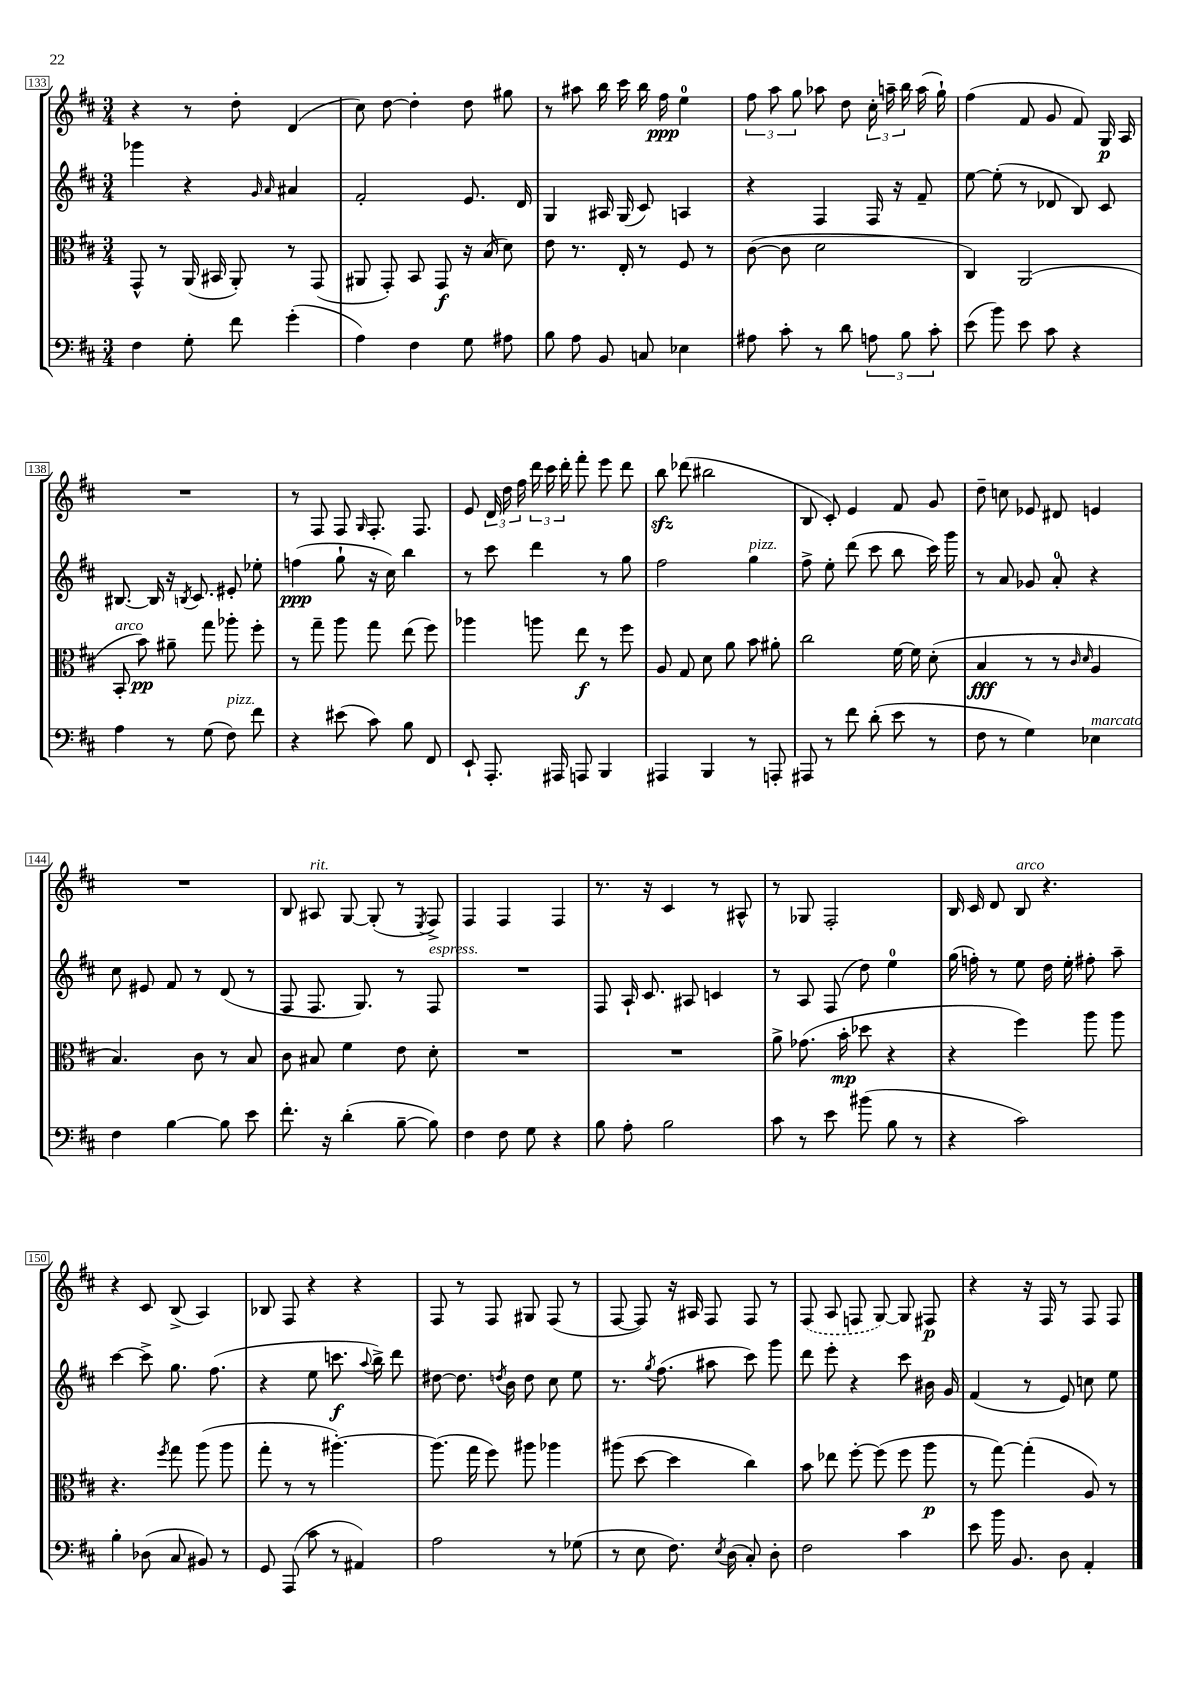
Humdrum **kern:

**kern	**kern	**kern	**kern
*staff4	*staff3	*staff2	*staff1
*clefF4	*clefC3	*clefG2	*clefG2
*k[f#c#]	*k[f#c#]	*k[f#c#]	*k[f#c#]
*M3/4	*M3/4	*M3/4	*M3/4
4F#\	8GG^^/	4ggg-\	4r
.	8r	.	.
8G'\	(16AA/	4r	8r
.	16BB#/	.	.
8f#\	8AA'/)	.	8dd'\
.	.	16qqg/	.
.	.	16qqa/	.
(4g'\	8r	4a#/	(4d/
.	(8GG/	.	.
=	=	=	=
4A\)	8AA#/	2f#'/	8cc#\)
.	8GG'/)	.	[8dd\
4F#\	8BB/	.	4dd'\]
.	8GG/	.	.
8G\	16r	8.e/	8dd\
.	(16B/	.	.
8A#\	8d\)	.	8gg#\
.	.	16d/	.
=	=	=	=
8B\	8e\	4G/	8r
8A\	8.r	.	8aa#\
8BB/	.	16A#/	16bb\
.	16E'/	(16G/	16ccc#\
8C/	8r	8c#/)	16bb\
.	.	.	16ff#\
4E-\	8F#/	4A/	4ee\
.	8r	.	.
=	=	=	=
8A#\	([8c#\	4r	12ff#\
.	.	.	12aa\
8c#'\	8c#\]	.	.
.	.	.	12gg\
8r	2d\	4F#/	8aa-\
8d\	.	.	8dd\
12A\	.	16F#/	24cc#'\
.	.	.	24aa~\
.	.	16r	.
12B\	.	.	24bb\
.	.	8f#~/	(16aa\
12c#'\	.	.	.
.	.	.	16gg`\)
=	=	=	=
(8e\	4C#/)	[8ee\	(4ff#\
8b\)	.	(8ee'\]	.
8e\	(2AA/	8r	8f#/
8c#\	.	8d-/	8g/
4r	.	8B/)	8f#/)
.	.	8c#/	16G/
.	.	.	16A/
=	=	=	=
4A\	8BB'/	[8.B#/	2.r
.	8b\)	.	.
.	.	16B#/]	.
8r	8a#~\	16r	.
.	.	8qB/	.
.	.	8.c#/	.
(8G\	8gg\	.	.
8F#\)	8aa-'\	8e#'/	.
8f#\	8ff#'\	8ee-'\	.
=	=	=	=
4r	8r	(4ff\	8r
.	8gg~\	.	8F#/
(8e#\	8aa\	8gg`\	8F#/
.	.	.	16qqG/
8c#\)	8gg\	16r	8.F#'/
.	.	16cc#\)	.
8B\	(8ee\	4bb\	.
.	.	.	8.F#/
8FF#/	8ff#\)	.	.
=	=	=	=
8EE`/	4aa-\	8r	8e/
8.AAA'/	.	8ccc#\	24d/
.	.	.	24dd\
.	.	.	24ff#\
.	8aa\	4ddd\	24ddd\
.	.	.	24ccc#\
16AAA#/	.	.	.
.	.	.	24ddd'\
8AAA/	8ee\	.	8fff#'\
4BBB/	8r	8r	8eee\
.	8ff#\	8gg\	8ddd\
=	=	=	=
4AAA#/	8A/	2ff#\	8bb\
.	8G/	.	(8ddd-\
4BBB/	8d\	.	2bb#\
.	8a\	.	.
8r	8b\	4gg\	.
8AAA'/	8a#'\	.	.
=	=	=	=
8AAA#/	2cc#\	8ff#^\	8B/
8r	.	8ee'\	8c#'/)
8f#\	.	(8ddd\	4e/
(8d'\	.	8ccc#\	.
8e\	[16f#\	8bb\	8f#/
.	16f#\]	.	.
8r	(8d'\	16ccc#\)	8g/
.	.	16ggg\	.
=	=	=	=
8F#\	4B/	8r	8dd~\
8r	.	8a/	8cc\
4G\)	8r	8g-/	8e-/
.	8r	8a'/	8d#/
.	16qqc#/	.	.
.	16qqd/	.	.
4E-\	4A/	4r	4e/
=	=	=	=
4F#\	4.B/)	8cc#\	2.r
.	.	8e#/	.
[4B\	.	8f#/	.
.	8c#\	8r	.
8B\]	8r	(8d/	.
8e\	8B/	8r	.
=	=	=	=
8.f#'\	8c#\	8F#/	8B/
.	8B#/	8.F#/	8A#/
16r	.	.	.
(4d'\	4f#\	.	[8G/
.	.	8.G/)	.
.	.	.	(8G'/]
[8B~\	8e\	8r	8r
.	.	.	8qE/
8B\])	8d'\	8F#/	8F#^/)
=	=	=	=
4F#\	2.r	2.r	4F#/
8F#\	.	.	4F#/
8G\	.	.	.
4r	.	.	4F#/
=	=	=	=
8B\	2.r	8F#/	8.r
8A'\	.	16A`/	.
.	.	8.c#/	16r
2B\	.	.	4c#/
.	.	8A#/	.
.	.	4c/	8r
.	.	.	8A#^^/
=	=	=	=
8c#\	8a^\	8r	8r
8r	(8.g-\	8A/	8G-/
8e\	.	(8F#/	2F#'/
.	16b'\	.	.
(8b#\	8dd-\	8dd\)	.
8B\	4r	4ee\	.
8r	.	.	.
=	=	=	=
4r	4r	(16gg\	16B/
.	.	16ff'\)	16c#/
.	.	8r	8d/
2c#\)	4ff#\)	8ee\	8B/
.	.	16dd\	4.r
.	.	16ee'\	.
.	8aa\	8ff#'\	.
.	8aa\	8aa~\	.
=	=	=	=
4B'\	4.r	[4ccc#\	4r
(8D-\	.	8ccc#^\]	8c#/
.	8qff#/	.	.
8C#/	8gg\	8.gg\	(8B^/
8BB#/)	(8aa\	.	4A/)
.	.	(8.ff#\	.
8r	8aa\	.	.
=	=	=	=
8GG/	8gg'\	4r	8B-/
(8AAA/	8r	.	8F#/
8c#\	8r	8ee\	4r
8r	[4.aa#'\)	8.ccc\	.
4AA#/)	.	.	4r
.	.	8qqaa/	.
.	.	16bb^\)	.
.	.	8ddd\	.
=	=	=	=
2A\	(8.aa#\]	[8dd#\	8F#/
.	.	8.dd#\]	8r
.	16gg\	.	.
.	8ff#\)	.	8F#/
.	.	8qdd/	.
.	.	16b\	.
.	8aa#\	8dd\	8G#/
8r	4aa-\	8cc#\	(8F#/
(8G-\	.	8ee\	8r
=	=	=	=
8r	(8aa#\	8.r	[8F#/
8E\	[8dd\	.	8F#/])
.	.	8qgg/	.
.	.	(8.ff#\	.
8.F#\)	4dd\]	.	16r
.	.	.	16A#/
.	.	8aa#\	8F#/
8qE/	.	.	.
(16D\	.	.	.
8C#'/)	4cc#\)	8ccc#\)	8F#/
8D'\	.	8ggg\	8r
=	=	=	=
2F#\	8b\	8ddd\	(8F#/
.	8ee-\	8eee'\	8A/
.	[8ff#'\	4r	8F/
.	(8ff#\]	.	[8G/)
4c#\	8ff#\	8ccc#\	8G/]
.	8aa\	16b#\	8F#/
.	.	16g/	.
=	=	=	=
8e\	8r	(4f#/	4r
16b\	[8gg\)	.	.
8.BB/	.	.	.
.	(4gg'\]	8r	16r
.	.	.	16F#/
8D\	.	8e/)	8r
4AA'/	8A/)	8cc\	8F#/
.	8r	8ee\	8F#/
==	==	==	==
*-	*-	*-	*-
